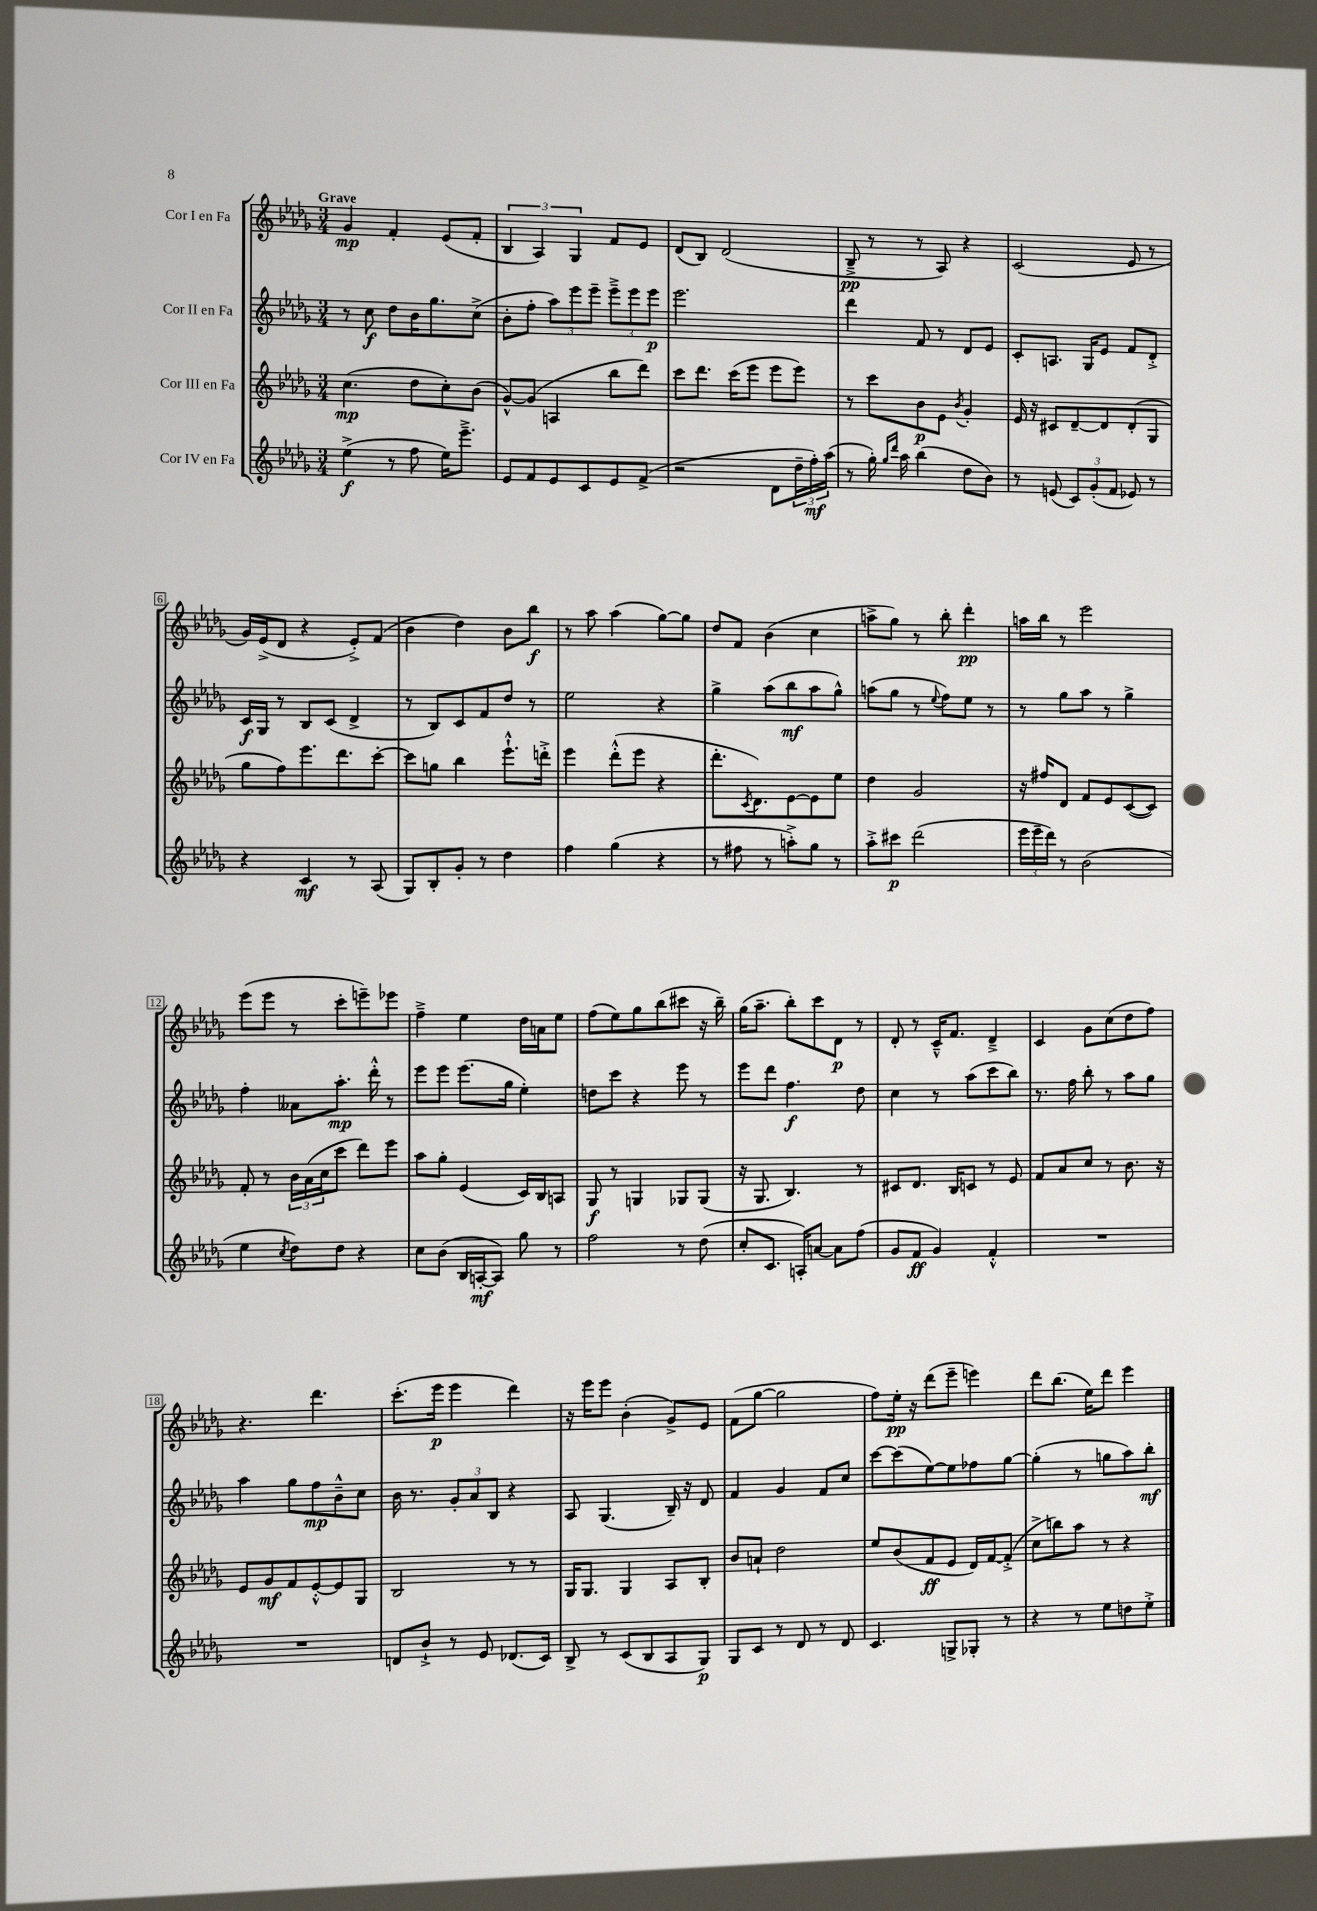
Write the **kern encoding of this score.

**kern	**dynam	**kern	**dynam	**kern	**dynam	**kern	**dynam
*part4	*part4	*part3	*part3	*part2	*part2	*part1	*part1
*staff4	*staff4	*staff3	*staff3	*staff2	*staff2	*staff1	*staff1
*I"Cor IV en Fa	*	*I"Cor III en Fa	*	*I"Cor II en Fa	*	*I"Cor I en Fa	*
*clefG2	*	*clefG2	*	*clefG2	*	*clefG2	*
*k[b-e-a-d-g-]	*	*k[b-e-a-d-g-]	*	*k[b-e-a-d-g-]	*	*k[b-e-a-d-g-]	*
*M3/4	*	*M3/4	*	*M3/4	*	*M3/4	*
=1	=1	=1	=1	=1	=1	=1	=1
!	!	!	!	!	!	!LO:TX:a:B:t=Grave	!
(4ee-^\	f	(4.cc\	mp	8r	.	4g-/	mp
.	.	.	.	8cc\	f	.	.
8r	.	.	.	8dd-\L	.	4f'/	.
8ff\	.	8dd-\L	.	16b-\K	.	.	.
.	.	.	.	8.gg-\	.	.	.
16ee-\KL)	.	8cc'\)	.	.	.	(8e-/L	.
8.eee-~^\J	.	.	.	.	.	.	.
.	.	(8b-\J	.	(8cc^\J	.	8f'/J	.
=2	=2	=2	=2	=2	=2	=2	=2
8e-/L	.	[8g-^^/L)	.	8b-'\L	.	6B-/	.
8f/	.	(8g-/J]	.	8ff'\J	.	.	.
.	.	.	.	.	.	6A-/)	.
8e-/	.	4An/	.	12aa-\L)	.	.	.
.	.	.	.	12eee-\	.	6G-/	.
8c/	.	.	.	.	.	.	.
.	.	.	.	12eee-~\J	.	.	.
8e-/	.	8bb-\L	.	12eee-~^\L	.	8f/L	.
.	.	.	.	12eee-\	.	.	.
(8f^/J	.	8ddd-\J)	.	.	.	8e-/J	.
.	.	.	.	12eee-\J	p	.	.
=3	=3	=3	=3	=3	=3	=3	=3
2r	.	8ccc\L	.	2.eee-\	.	(8d-/L	.
.	.	8.ddd-\J	.	.	.	8B-/J)	.
.	.	.	.	.	.	(2d-/	.
.	.	(16ccc\KL	.	.	.	.	.
.	.	8eee-\J	.	.	.	.	.
8d-\L	.	8eee-\L	.	.	.	.	.
24dd-~\L	.	8eee-\J)	.	.	.	.	.
24ff'\)	mf	.	.	.	.	.	.
(24aa-\JJ	.	.	.	.	.	.	.
=4	=4	=4	=4	=4	=4	=4	=4
8r	.	8r	.	4ddd-\	.	8B-~^/	pp
16gg-'\)	.	8ccc\L	.	.	.	8r	.
16qqgg-/LL	.	.	.	.	.	.	.
16qqddd-/JJ	.	.	.	.	.	.	.
16aa-\	.	.	.	.	.	.	.
(4bb-\	.	8b-\	p	8f/	.	8r	.
.	.	8e-\J	.	8r	.	8A-/)	.
.	.	8qb-/	.	.	.	.	.
8dd-\L	.	4g-'/	.	8d-/L	.	4r	.
8b-\J)	.	.	.	8e-/J	.	.	.
=5	=5	=5	=5	=5	=5	=5	=5
8r	.	16e-/	.	8c'/L	.	(2c/	.
.	.	16r	.	.	.	.	.
(8en/	.	8c#X/L	.	8.An/J	.	.	.
12c/L)	.	[8d-~/	.	.	.	.	.
.	.	.	.	16G-/KL	.	.	.
(12g-'/	.	.	.	.	.	.	.
.	.	8d-/]	.	8e-/J	.	.	.
12f/J	.	.	.	.	.	.	.
8e-X/)	.	(8d-'/	.	8f/L	.	8e-/	.
8r	.	8G-/J	.	8d-'^/J	.	8r	.
!!LO:LB:g=z
=6	=6	=6	=6	=6	=6	=6	=6
4r	.	8gg-\L	.	16c/LL	f	16g-/LL)	.
.	.	.	.	16G-/JJ	.	(16e-^/J	.
.	.	8ff\)	.	8r	.	8d-/J	.
4c/	mf	8.eee-\	.	8B-/L	.	4r	.
.	.	.	.	(8c/J	.	.	.
.	.	8.ddd-\	.	.	.	.	.
8r	.	.	.	4d-^/	.	8e-'^/L)	.
(8A-/	.	[8ccc'\J	.	.	.	(8f/J	.
=7	=7	=7	=7	=7	=7	=7	=7
8G-/L)	.	8ccc\L]	.	8r	.	4b-\	.
8B-'/	.	8ggn\J	.	8B-/L)	.	.	.
8g-'/J	.	4bb-\	.	8c/	.	4dd-\)	.
8r	.	.	.	8f/	.	.	.
4dd-\	.	8.eee-`^^\L	.	8dd-/J	.	8b-\L	.
.	.	.	.	8r	.	8bb-\J	f
.	.	16dddn'^\Jk	.	.	.	.	.
=8	=8	=8	=8	=8	=8	=8	=8
4ff\	.	4eee-\	.	2ee-\	.	8r	.
.	.	.	.	.	.	8aa-\	.
(4gg-\	.	(8ddd-'^^\L	.	.	.	(4aa-\	.
.	.	8eee-\J	.	.	.	.	.
4r	.	4r	.	4r	.	[8gg-\L)	.
.	.	.	.	.	.	8gg-\J]	.
=9	=9	=9	=9	=9	=9	=9	=9
8r	.	8.ddd-'\L	.	4gg-^\	.	8dd-/L	.
8ff#X\	.	.	.	.	.	8f/J	.
.	.	8qc/	.	.	.	.	.
.	.	8.d-\)	.	.	.	.	.
8r	.	.	.	(8aa-\L	.	(4b-\	.
8aan'^\L)	.	[8e-\	.	8bb-\	mf	.	.
8gg-\J	.	8e-\]	.	8aa-\	.	4cc\	.
8r	.	8ee-\J	.	8gg-^^\J)	.	.	.
=10	=10	=10	=10	=10	=10	=10	=10
8aa-'^\L	.	4dd-\	.	(8aan\L	.	8aan^\L	.
8ccc#X\J	p	.	.	8gg-\J	.	8gg-\J)	.
(2ddd-\	.	2g-/	.	8r	.	8r	.
.	.	.	.	8qqee-/	.	.	.
.	.	.	.	8ff\L)	.	8bb-'\	.
.	.	.	.	8ee-\J	.	4ddd-'\	pp
.	.	.	.	8r	.	.	.
=11	=11	=11	=11	=11	=11	=11	=11
24eee-\LL	.	16r	.	8r	.	16aan\LL	.
24eee-~\	.	.	.	.	.	.	.
.	.	16ff#X/KL	.	.	.	16bb-\JJ	.
24ddd-\JJ)	.	.	.	.	.	.	.
8r	.	8d-/J	.	8gg-\L	.	8r	.
(2b-\	.	8f/L	.	8aa-\J	.	2eee-\	.
.	.	8e-/	.	8r	.	.	.
.	.	([8c/	.	4gg-^\	.	.	.
.	.	8c/J])	.	.	.	.	.
!!LO:LB:g=z
=12	=12	=12	=12	=12	=12	=12	=12
4ee-\	.	8f'/	.	4ff'\	.	(8eee-\L	.
.	.	8r	.	.	.	8eee-\J	.
8qcc/	.	.	.	.	.	.	.
8dd-\L)	.	24b-\LL	.	8a--X\L	.	8r	.
.	.	(24a-\	.	.	.	.	.
.	.	24cc\J	.	.	.	.	.
8dd-\J	.	8ccc\J	.	8.aa-'\J	mp	8ccc'\L	.
4r	.	8ddd-\L)	.	.	.	8eeen~\)	.
.	.	.	.	16ddd-'^^\	.	.	.
.	.	8eee-\J	.	8r	.	8eee-X\J	.
=13	=13	=13	=13	=13	=13	=13	=13
8cc\L	.	8aa-\L	.	8eee-\L	.	4ff~^\	.
(8b-\J	.	8gg-'\J	.	8eee-\J	.	.	.
16B-/LL	.	(4e-/	.	(8.eee-\L	.	4ee-\	.
[16An'/J	mf	.	.	.	.	.	.
8A/J])	.	.	.	.	.	.	.
.	.	.	.	16gg-\Jk	.	.	.
8gg-\	.	16c/LL)	.	4ee-'\)	.	16dd-\LL	.
.	.	16B-/J	.	.	.	16an\J	.
8r	.	8An/J	.	.	.	8ee-\J	.
=14	=14	=14	=14	=14	=14	=14	=14
2ff\	.	8G-/	f	8ddn\L	.	(8ff\L	.
.	.	8r	.	8ccc\J	.	8ee-\)	.
.	.	4Gn/	.	4r	.	8gg-\	.
.	.	.	.	.	.	(8bb-\	.
8r	.	8G-X/L	.	8eee-\	.	8ccc#X\J	.
(8dd-\	.	(8G-/J	.	8r	.	16r	.
.	.	.	.	.	.	16bb-~\)	.
=15	=15	=15	=15	=15	=15	=15	=15
8cc'/L	.	16r	.	8eee-\L	.	(16gg-\KL	.
.	.	8.G-/	.	.	.	8.aa-~\J	.
8.c/J	.	.	.	8ddd-\J	.	.	.
.	.	4.B-/)	.	4.ff\	f	8bb-'\L)	.
16An'/KL)	.	.	.	.	.	.	.
[8an/J	.	.	.	.	.	8ccc\	.
8a\L]	.	.	.	.	.	8d-\J	p
(8ff\J	.	8r	.	8dd-\	.	8r	.
=16	=16	=16	=16	=16	=16	=16	=16
8g-/L	.	8c#X/L	.	4cc\	.	8d-'/	.
8f/J	ff	8.d-/J	.	.	.	8r	.
4g-/)	.	.	.	8r	.	16c~^^/KL	.
.	.	16B-/KL	.	.	.	8.f/J	.
.	.	8cn/J	.	(8aa-\L	.	.	.
4f'^^/	.	8r	.	8ccc\	.	4d-~^/	.
.	.	8e-/	.	8bb-\J)	.	.	.
=17	=17	=17	=17	=17	=17	=17	=17
2.r	.	8f/L	.	8.r	.	4c/	.
.	.	8a-/	.	.	.	.	.
.	.	.	.	16ff\	.	.	.
.	.	8cc/J	.	8bb-'\	.	8g-\L	.
.	.	8r	.	8r	.	(8cc\	.
.	.	8.b-\	.	8aa-\L	.	8dd-\	.
.	.	.	.	8gg-\J	.	8ff\J)	.
.	.	16r	.	.	.	.	.
!!LO:LB:g=z
=18	=18	=18	=18	=18	=18	=18	=18
2.r	.	8e-/L	.	4aa-\	.	4.r	.
.	.	8g-/	mf	.	.	.	.
.	.	8f/	.	8gg-\L	.	.	.
.	.	[8e-'^^/	.	8ff\	mp	4.ddd-\	.
.	.	8e-/]	.	8b-~^^\	.	.	.
.	.	8G-/J	.	8cc\J	.	.	.
=19	=19	=19	=19	=19	=19	=19	=19
8dn/L	.	2B-/	.	16b-\	.	(8.ccc'\L	.
.	.	.	.	8.r	.	.	.
8b-`^/J	.	.	.	.	.	.	.
.	.	.	.	.	.	16eee-\Jk	p
8r	.	.	.	12g-'/L	.	4eee-\	.
.	.	.	.	12a-/	.	.	.
8e-/	.	.	.	.	.	.	.
.	.	.	.	12B-/J	.	.	.
(8.d-X/L	.	8r	.	4r	.	4ddd-\)	.
.	.	8r	.	.	.	.	.
16c/Jk)	.	.	.	.	.	.	.
=20	=20	=20	=20	=20	=20	=20	=20
8B-^/	.	16G-/KL	.	8A-/	.	16r	.
.	.	8.G-/J	.	.	.	16eee-\KL	.
8r	.	.	.	(4.G-/	.	8eee-\J	.
(8c/L	.	4G-/	.	.	.	(4b-'\	.
8B-/	.	.	.	.	.	.	.
8A-/	.	8A-/L	.	16B-~/)	.	8g-^/L)	.
.	.	.	.	16r	.	.	.
8G-/J)	p	8B-'/J	.	8d-/	.	8e-/J	.
=21	=21	=21	=21	=21	=21	=21	=21
8G-/L	.	8b-/L	.	4f/	.	(8f\L	.
8c/J	.	8an`/J	.	.	.	[8gg-\J	.
8r	.	2dd-\	.	4g-/	.	2gg-\]	.
8d-/	.	.	.	.	.	.	.
8r	.	.	.	8f/L	.	.	.
8d-/	.	.	.	8cc/J	.	.	.
=22	=22	=22	=22	=22	=22	=22	=22
4.c/	.	8ee-/L	.	[8ccc\L	.	8ff\L)	.
.	.	(8b-/	.	(8ccc\]	.	16ee-'\Jk	pp
.	.	.	.	.	.	16r	.
.	.	8f/	ff	[8ee-\)	.	(8ddd-\L	.
8Gn^/L	.	8e-/J	.	8ee-\]	.	8eee-~\J	.
8G-X'/J	.	16d-/LL)	.	8ff-X\	.	4eeen\)	.
.	.	[16f/J	.	.	.	.	.
8r	.	(8f'^/J]	.	[8gg-\J	.	.	.
=23	=23	=23	=23	=23	=23	=23	=23
4r	.	8cc^\L	.	(4gg-'\]	.	8ddd-\L	.
.	.	8bbn\)	.	.	.	(8.bb-\J	.
8r	.	8aa-\J	.	8r	.	.	.
.	.	.	.	.	.	16ee-\KL)	.
8ee-\L	.	8r	.	8ggn\L	.	8ddd-\J	.
8ddn\	.	4r	.	8aa-\)	.	4eee-\	.
8ee-'^\J	.	.	.	8bb-'\J	mf	.	.
==	==	==	==	==	==	==	==
*-	*-	*-	*-	*-	*-	*-	*-
